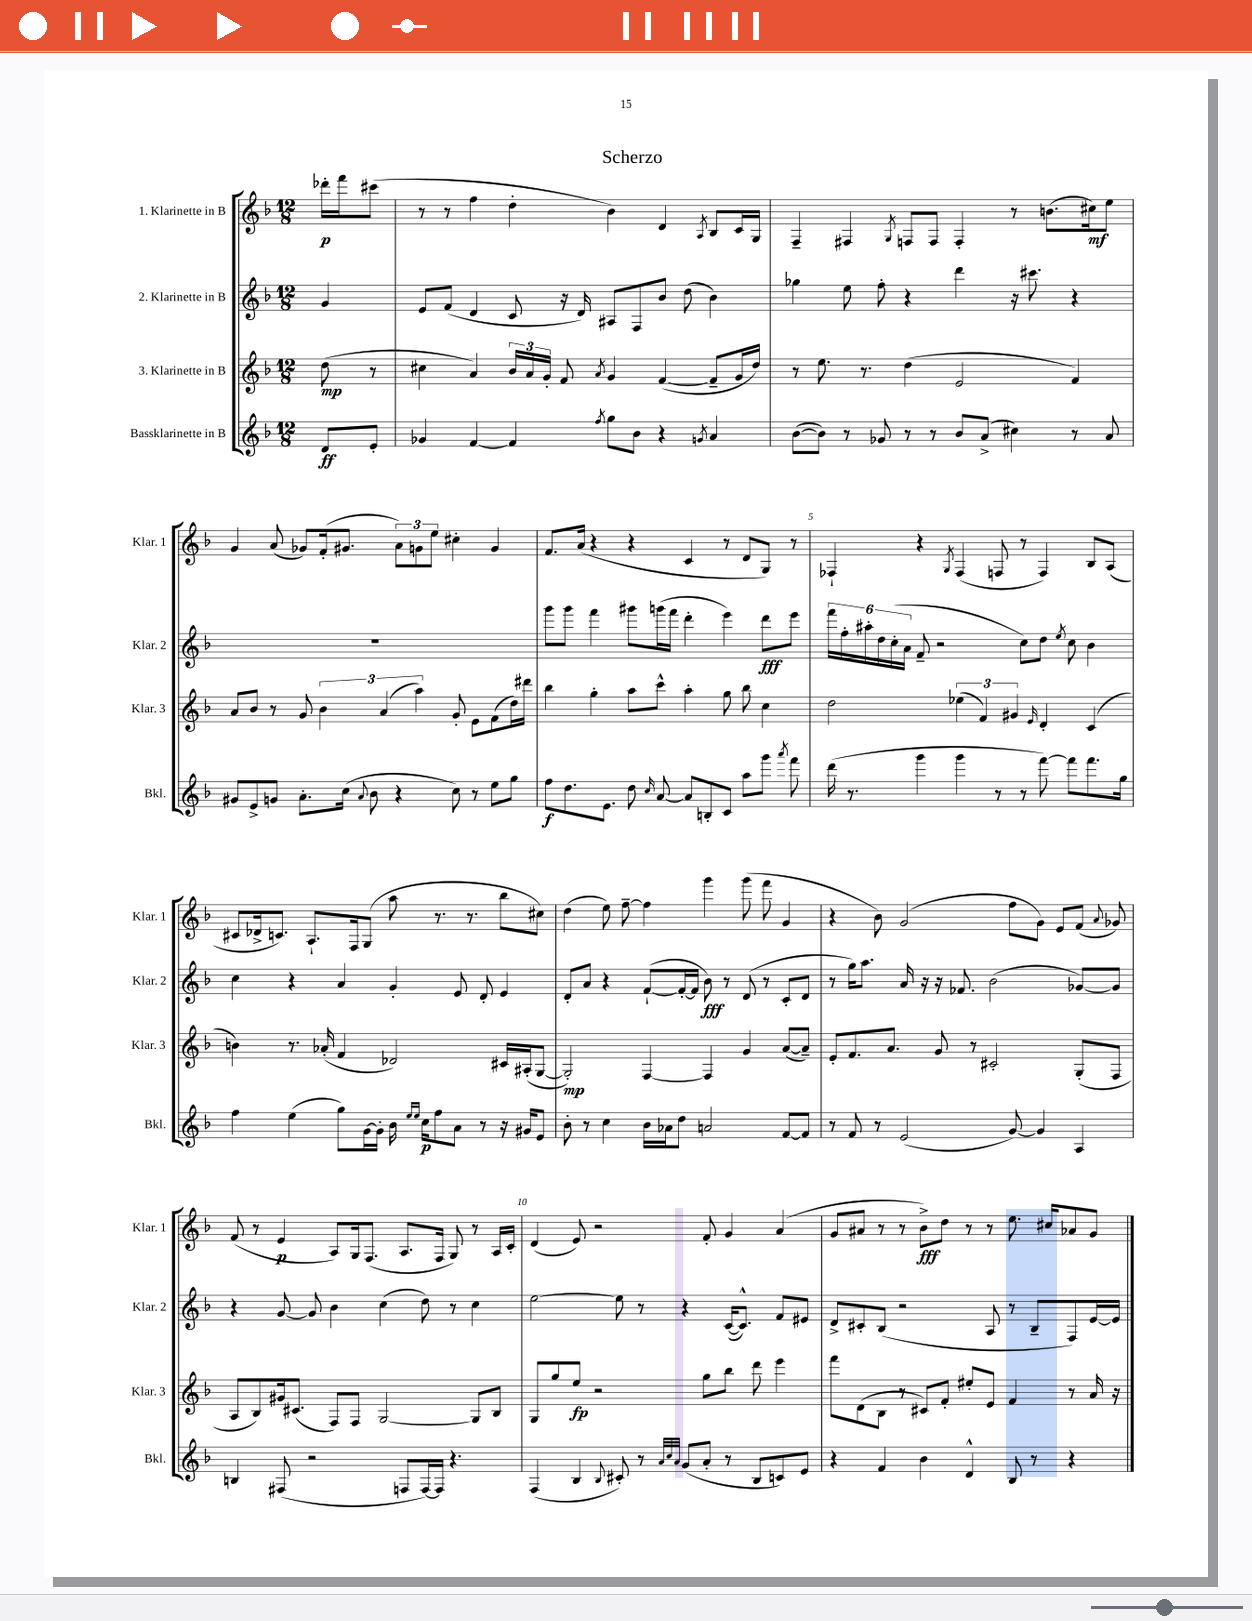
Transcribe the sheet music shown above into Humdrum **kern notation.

**kern	**dynam	**kern	**dynam	**kern	**dynam	**kern	**dynam
*part4	*part4	*part3	*part3	*part2	*part2	*part1	*part1
*staff4	*staff4	*staff3	*staff3	*staff2	*staff2	*staff1	*staff1
*I"Bassklarinette in B	*	*I"3. Klarinette in B	*	*I"2. Klarinette in B	*	*I"1. Klarinette in B	*
*I'Bkl.	*	*I'Klar. 3	*	*I'Klar. 2	*	*I'Klar. 1	*
*clefG2	*	*clefG2	*	*clefG2	*	*clefG2	*
*k[b-]	*	*k[b-]	*	*k[b-]	*	*k[b-]	*
*M12/8	*	*M12/8	*	*M12/8	*	*M12/8	*
=	=	=	=	=	=	=	=
8d/L	ff	(8dd\	mp	4g/	.	16ddd-X'\LL	p
.	.	.	.	.	.	16fff\J	.
8e'/J	.	8r	.	.	.	(8ccc#X\J	.
=1	=1	=1	=1	=1	=1	=1	=1
4g-X/	.	4cc#X\	.	8e/L	.	8r	.
.	.	.	.	(8f/J	.	8r	.
[4f/	.	4a/)	.	4d/	.	4ff\	.
4f/]	.	24b-/LL	.	8c/	.	4dd'\	.
.	.	24a/	.	.	.	.	.
.	.	24g'/JJ	.	.	.	.	.
.	.	8f/	.	16r	.	.	.
.	.	.	.	16d/)	.	.	.
8qff/	.	8qa/	.	.	.	.	.
8gg\L	.	4g/	.	8A#X/L	.	4b-\)	.
8b-\J	.	.	.	8F/	.	.	.
4r	.	([4f/	.	8b-/J	.	4d/	.
.	.	.	.	(8dd\	.	.	.
8qgn/	.	.	.	.	.	8qA/	.
4a/	.	8f~/L]	.	4b-\)	.	8B-/L	.
.	.	16g/L	.	.	.	16c/L	.
.	.	16dd/JJ)	.	.	.	16G/JJ	.
=2	=2	=2	=2	=2	=2	=2	=2
([8b-\L	.	8r	.	4gg-X\	.	4F~/	.
8b-\J])	.	8.ee\	.	.	.	.	.
8r	.	.	.	8ee\	.	4F#X/	.
.	.	8.r	.	.	.	.	.
8g-X/	.	.	.	8ff'\	.	.	.
.	.	.	.	.	.	8qG/	.
8r	.	(4dd\	.	4r	.	8Fn/L	.
8r	.	.	.	.	.	8F/J	.
8b-/L	.	2e/	.	4ddd\	.	4F'/	.
(8a^/J	.	.	.	.	.	.	.
4cc#X\)	.	.	.	16r	.	8r	.
.	.	.	.	8.ccc#X\	.	.	.
.	.	.	.	.	.	(8.bn\L	.
8r	.	4f/)	.	4r	.	.	.
.	.	.	.	.	.	16cc#X\k)	mf
8a/	.	.	.	.	.	8ee\J	.
!!LO:LB:g=z
=3	=3	=3	=3	=3	=3	=3	=3
8g#X/L	.	8a/L	.	1.r	.	4g/	.
8e^/	.	8b-/J	.	.	.	.	.
8gn/J	.	8r	.	.	.	(8a/	.
8.a'\L	.	8g/	.	.	.	8g-X/L)	.
.	.	6b-\	.	.	.	(16f'/k	.
(16cc\Jk	.	.	.	.	.	8.g#X/J	.
8qqa/	.	.	.	.	.	.	.
8b-\	.	.	.	.	.	.	.
.	.	(6a/	.	.	.	.	.
4r	.	.	.	.	.	12a\L)	.
.	.	6aa\)	.	.	.	12gn\	.
.	.	.	.	.	.	12ee\J	.
8cc\)	.	8g'/	.	.	.	4cc#X'\	.
8r	.	8e\L	.	.	.	.	.
8ee\L	.	(8f\	.	.	.	4g/	.
8gg\J	.	16dd\L)	.	.	.	.	.
.	.	16ddd#X\JJ	.	.	.	.	.
=4	=4	=4	=4	=4	=4	=4	=4
8ff\L	f	4bb-\	.	8ggg\L	.	8.f/L	.
8.dd\	.	.	.	8ggg\J	.	.	.
.	.	.	.	.	.	(16a/Jk	.
.	.	4gg'\	.	4fff\	.	4r	.
8.e\J	.	.	.	.	.	.	.
8dd\	.	8aa\L	.	8ggg#X\L	.	4r	.
16qqcc/	.	.	.	.	.	.	.
[8a/	.	8ccc^^\J	.	(16gggn\L	.	.	.
.	.	.	.	16fff\JJ	.	.	.
8a/L]	.	4aa'\	.	4ddd'\	.	4c/	.
8Bn'/	.	.	.	.	.	.	.
8c/J	.	8gg\	.	4eee\)	.	8r	.
8aa\L	.	8bb-\	.	.	.	8d/L	.
8ggg\J	.	4cc\	.	8ddd\L	fff	8G/J)	.
8qaaa/	.	.	.	.	.	.	.
8fff\	.	.	.	8eee\J	.	8r	.
=5	=5	=5	=5	=5	=5	=5	=5
(16ddd\	.	2dd\	.	24fff\LL	.	4F-X`/	.
.	.	.	.	24ff'\	.	.	.
8.r	.	.	.	.	.	.	.
.	.	.	.	24aa#X'\	.	.	.
.	.	.	.	24dd\	.	.	.
.	.	.	.	(24cc'\	.	.	.
.	.	.	.	24a\JJ	.	.	.
4ggg\	.	.	.	8f~/	.	4r	.
.	.	.	.	2r	.	.	.
.	.	.	.	.	.	8qG/	.
4ggg\	.	(6ee-X\	.	.	.	(4F-/	.
.	.	6f/)	.	.	.	.	.
8r	.	.	.	.	.	8Fn/	.
.	.	6g#X/	.	.	.	.	.
8r	.	.	.	8cc\L)	.	8r	.
.	.	16qqe/	.	.	.	.	.
[8fff\)	.	4d'/	.	8dd\J	.	4F/)	.
.	.	.	.	8qee/	.	.	.
8fff\L]	.	.	.	8cc\	.	.	.
8.fff\	.	(4c/	.	4b-\	.	8B-/L	.
.	.	.	.	.	.	(8A/J	.
16gg\Jk	.	.	.	.	.	.	.
!!LO:LB:g=z
=6	=6	=6	=6	=6	=6	=6	=6
4ff\	.	4bn\)	.	4cc\	.	8c#X/L	.
.	.	.	.	.	.	16d-X^/k	.
.	.	.	.	.	.	8.cn/J)	.
(4ee\	.	8.r	.	4r	.	.	.
.	.	.	.	.	.	8.A`/L	.
.	.	(16a-X'/	.	.	.	.	.
8gg\L)	.	4f/	.	4a/	.	.	.
.	.	.	.	.	.	16F/k	.
[16g\L	.	.	.	.	.	(8G/J	.
16g'\JJ]	.	.	.	.	.	.	.
16b-\	.	2d-X/)	.	4g'/	.	8aa\	.
16qqee/LL	.	.	.	.	.	.	.
16qqee/JJ	.	.	.	.	.	.	.
16cc\KL	p	.	.	.	.	.	.
8ff\	.	.	.	.	.	8.r	.
8a\J	.	.	.	8e/	.	.	.
.	.	.	.	.	.	8.r	.
8r	.	.	.	8d'/	.	.	.
16r	.	16c#X/LL	.	4e/	.	8bb-\L	.
16g#X/KL	.	(16A#X'/J	.	.	.	.	.
8e/J	.	[8G/J	.	.	.	8cc#X\J)	.
=7	=7	=7	=7	=7	=7	=7	=7
8b-'\	.	2G'/])	mp	8d'/L	.	(4dd\	.
8r	.	.	.	8a/J	.	.	.
4cc\	.	.	.	4r	.	8ee\)	.
.	.	.	.	.	.	[8ff~\	.
16b-\LL	.	[4F/	.	([8f`/L	.	4ff\]	.
16a-X\J	.	.	.	.	.	.	.
8dd\J	.	.	.	16f'/L_	.	.	.
.	.	.	.	16f/JJ]	.	.	.
2an/	.	4F/]	.	8b-\)	fff	4ggg\	.
.	.	.	.	8r	.	.	.
.	.	4g/	.	(8d/	.	(8ggg\	.
.	.	.	.	8r	.	8fff\	.
[8f/L	.	([8a/L	.	8c'/L	.	4g/	.
8f/J]	.	8a~/J])	.	8d/J	.	.	.
=8	=8	=8	=8	=8	=8	=8	=8
8r	.	8e'/L	.	8r	.	4r	.
8f/	.	8.f/	.	16gg\KL)	.	.	.
.	.	.	.	8.aa\J	.	.	.
8r	.	.	.	.	.	8b-\)	.
.	.	8.a/J	.	.	.	.	.
(2e/	.	.	.	16a/	.	(2g/	.
.	.	.	.	16r	.	.	.
.	.	8g/	.	16r	.	.	.
.	.	.	.	8.f-X/	.	.	.
.	.	8r	.	.	.	.	.
.	.	2c#X'/	.	(2b-\	.	.	.
[8g/)	.	.	.	.	.	8ff\L	.
4g/]	.	.	.	.	.	8g\J)	.
.	.	.	.	.	.	8e/L	.
4A/	.	(8G'/L	.	[8g-X/L)	.	(8f/J	.
.	.	.	.	.	.	8qqa/	.
.	.	8F/J	.	8g-/J]	.	8g-X/)	.
!!LO:LB:g=z
=9	=9	=9	=9	=9	=9	=9	=9
4Bn/	.	8A/L	.	4r	.	(8f/	.
.	.	8B-/)	.	.	.	8r	.
(8F#X/	.	16g#X/k	.	[8g/	.	4e/	p
.	.	(8.c#X/J	.	.	.	.	.
2r	.	.	.	8g/]	.	.	.
.	.	8F/L)	.	4b-\	.	8A/L)	.
.	.	8F/J	.	.	.	16G/k	.
.	.	.	.	.	.	(8.F/J	.
.	.	[2G/	.	(4cc\	.	.	.
8Fn/L	.	.	.	.	.	8.A/L	.
[16F/L)	.	.	.	8dd\)	.	.	.
16F/JJ]	.	.	.	.	.	16F/Jk	.
4.r	.	.	.	8r	.	8G/)	.
.	.	8G/L]	.	4cc\	.	8r	.
.	.	8B-/J	.	.	.	16A/LL	.
.	.	.	.	.	.	16c'/JJ	.
=10	=10	=10	=10	=10	=10	=10	=10
(4F/	.	8G/L	.	[2ee\	.	(4d/	.
.	.	8gg/	.	.	.	.	.
4B-/	.	8ee/J	fp	.	.	8e/)	.
.	.	2r	.	.	.	2r	.
8qqB-/	.	.	.	.	.	.	.
8c#X'/)	.	.	.	8ee\]	.	.	.
8r	.	.	.	8r	.	.	.
32qqa/LLL	.	.	.	.	.	.	.
32qqcc/	.	.	.	.	.	.	.
32qqa/JJJ	.	.	.	.	.	.	.
(8g/L	.	.	.	4r	.	.	.
8a'/J	.	8gg\L	.	.	.	8f'/	.
8r	.	8bb-\J	.	([16c/KL	.	4g/	.
.	.	.	.	8.c^^/J])	.	.	.
8B-/L	.	8ddd\	.	.	.	.	.
8cn/)	.	4eee\	.	8f/L	.	(4a/	.
8e/J	.	.	.	8e#X/J	.	.	.
=11	=11	=11	=11	=11	=11	=11	=11
4r	.	8fff\L	.	8d^/L	.	8g/L	.
.	.	(8d\	.	8c#X'/	.	8a#X/J	.
4f/	.	8B-\J	.	(8B-/J	.	8r	.
.	.	8r	.	2r	.	8r	.
4b-\	.	8c#X/L)	.	.	.	8b-^\L)	fff
.	.	8f'/J	.	.	.	8dd\J	.
4d^^/	.	8ee#X'/L	.	.	.	8r	.
.	.	8e/J	.	8A/	.	8r	.
8B-/	.	4f/	.	8r	.	8.ee\	.
8r	.	.	.	8B-~/L	.	.	.
.	.	.	.	.	.	16cc#X/KL	.
4r	.	8r	.	8F/)	.	8a-X/	.
.	.	16a/	.	[16e/L	.	8g/J	.
.	.	16r	.	16e/JJ]	.	.	.
==	==	==	==	==	==	==	==
*-	*-	*-	*-	*-	*-	*-	*-
